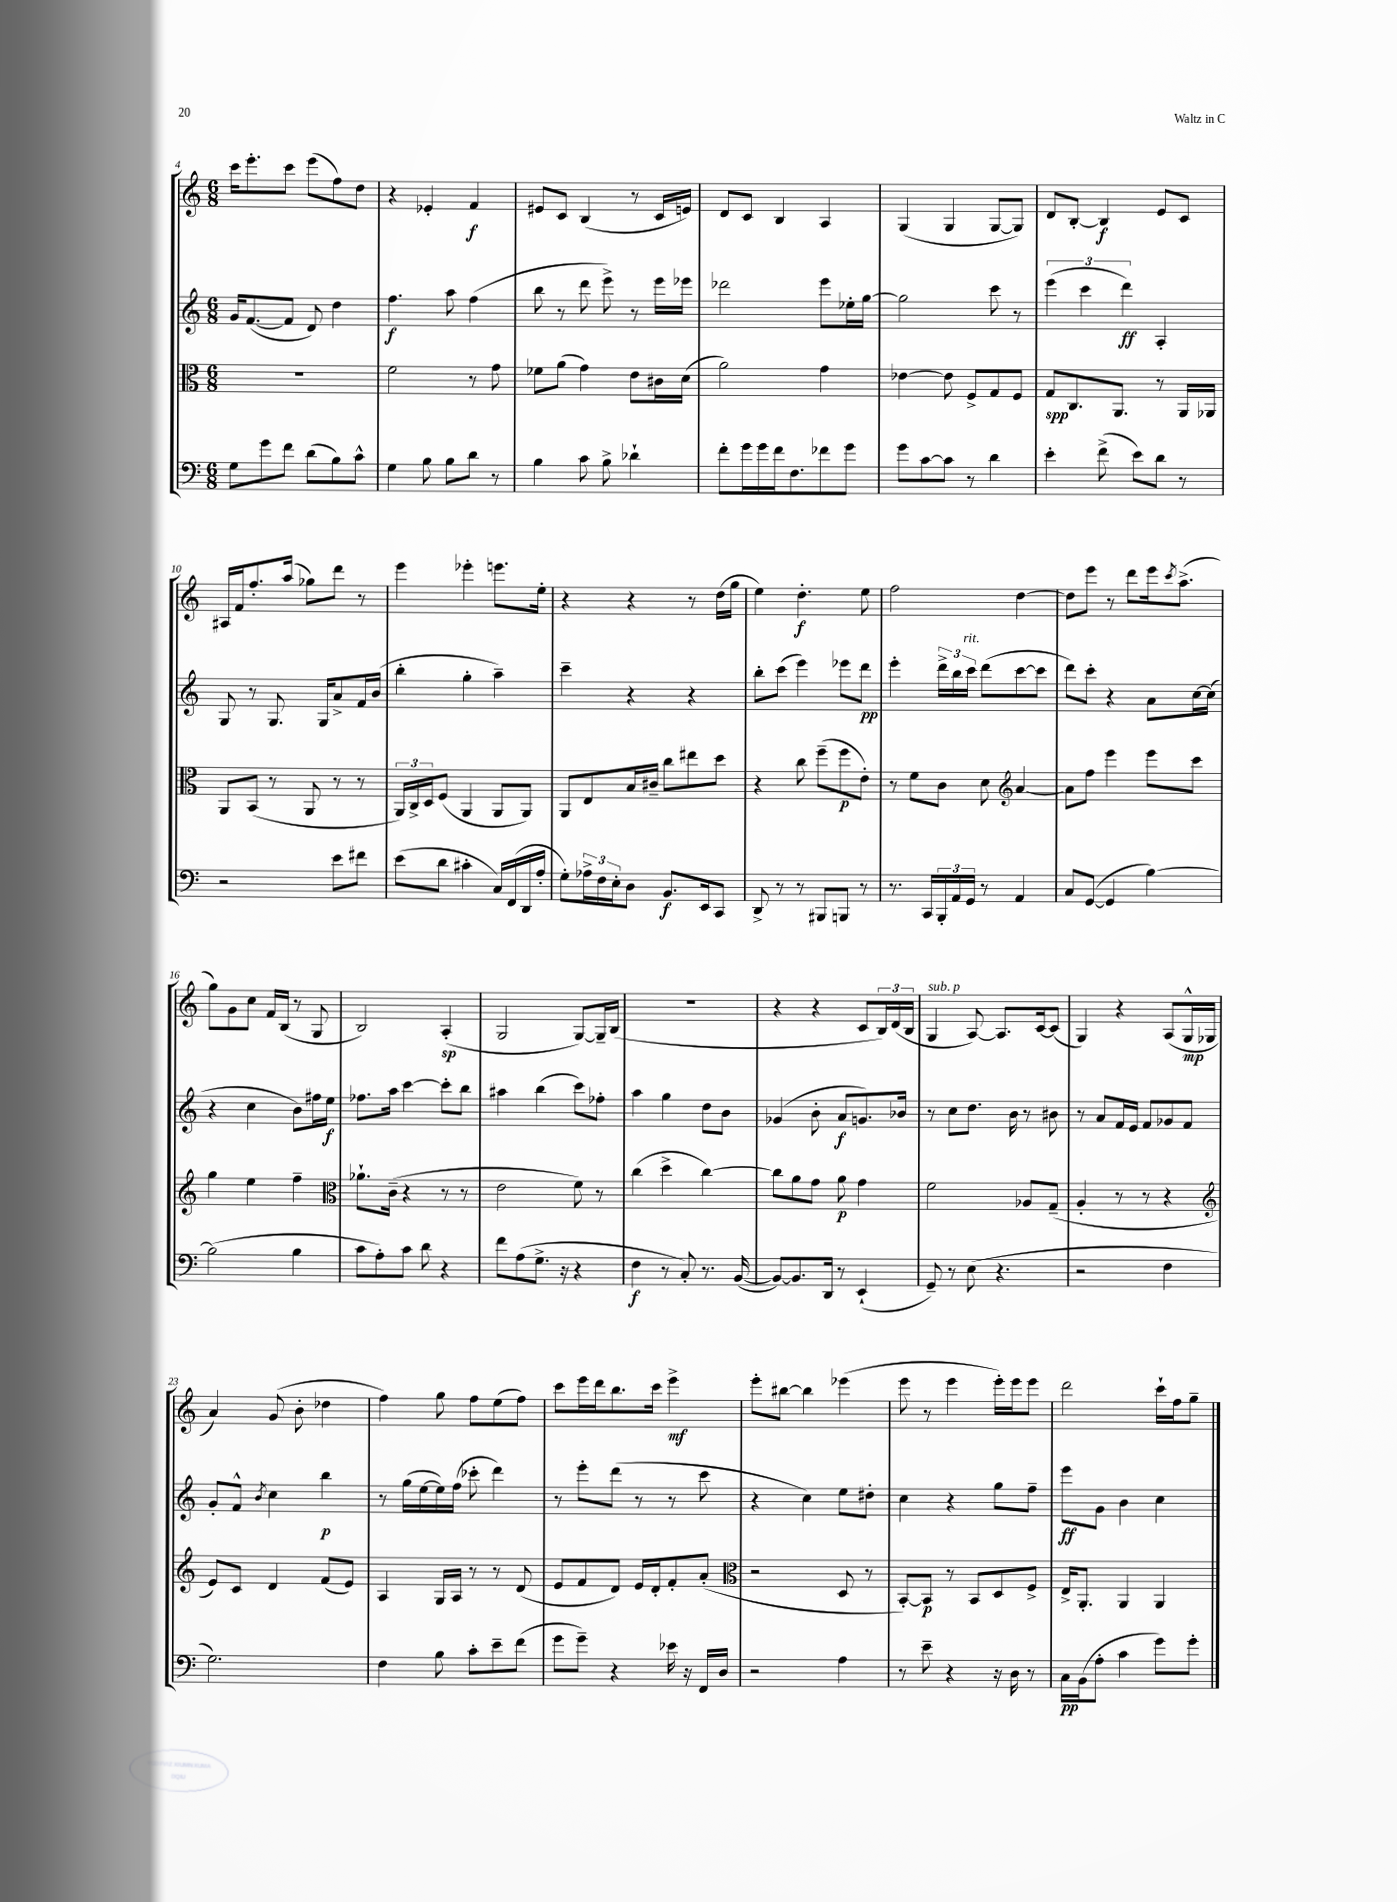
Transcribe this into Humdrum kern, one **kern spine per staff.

**kern	**kern	**kern	**kern
*staff4	*staff3	*staff2	*staff1
*clefF4	*clefC3	*clefG2	*clefG2
*k[]	*k[]	*k[]	*k[]
*M6/8	*M6/8	*M6/8	*M6/8
8G	2.r	16g	16ccc
.	.	([8.f	8.eee'
8g	.	.	.
8f	.	8f]	8ccc
(8d	.	8d)	(8eee
8B)	.	4dd	8ff)
8c^^	.	.	8dd
=	=	=	=
4G	2f	4.ff	4r
8B	.	.	4e-'
8B	.	8aa	.
8d	8r	(4ff	4f
8r	8g	.	.
=	=	=	=
4B	8f-	8bb	8e#
.	(8a	8r	8c
8c	4g)	8ddd	(4B
8B^	.	8eee^)	.
4d-`	8e	8r	8r
.	16c#	16eee	16c
.	(16d	16eee-	16e)
=	=	=	=
8f'	2a)	2ddd-	8d
16g	.	.	8c
16g	.	.	.
16f	.	.	4B
8.F	.	.	.
8f-	4g	8eee	4A
8g	.	16ee-'	.
.	.	[16gg	.
=	=	=	=
8g	[4e-	2gg]	(4G
[8c	.	.	.
8c]	8e-]	.	4G
8r	8F^	.	.
4d	8G	8ccc	[8G
.	8F	8r	8G])
=	=	=	=
4e'	8G	(6eee	8d
.	8.C	.	[8B'
.	.	6ccc	.
(8f^	.	.	4B]
.	8.AA	.	.
.	.	6ddd)	.
8e)	.	.	.
8d	8r	4A'	8e
8r	16AA	.	8c
.	16AA-	.	.
=	=	=	=
2r	8AA	8G	16A#
.	.	.	16f
.	(8BB	8r	8.ff'
.	8r	8.G	.
.	.	.	(16aa
.	8AA	.	8gg-)
.	.	16G	.
8e	8r	8a^	8ddd
8f#	8r	16f	8r
.	.	(16b	.
=	=	=	=
(8e	24AA)	4bb'	4eee
.	24C^	.	.
.	24D	.	.
8d	(8F	.	.
4c#'	4AA	4gg'	4eee-'
16C)	8AA	4aa~)	8.eee
(16FF	.	.	.
16DD	8AA)	.	.
16A'	.	.	16ee'
=	=	=	=
8G')	8AA	4ccc~	4r
24A-^	8E	.	.
24F	.	.	.
24E'	.	.	.
8D	16B	4r	4r
.	16c#~	.	.
8.BB	8cc	.	.
.	8ee#	4r	8r
16EE	.	.	.
8CC	8dd	.	(16dd
.	.	.	16gg
=	=	=	=
8DD^	4r	8bb'	4ee)
8r	.	(8ccc	.
8r	8cc	4eee)	4.dd'
8BBB#	(8ff~	.	.
8BBB	8ff	8eee-	.
8r	8e')	8ddd	8ee
=	=	=	=
8.r	8r	4eee'	2ff
.	8f	.	.
16CC	.	.	.
24BBB'	8c	24ddd^	.
24AA	.	24bb	.
24GG	.	24ccc	.
8r	8d	(8ddd	.
*	*clefG2	*	*
4AA	[4a	[8ccc	[4dd
.	.	8ccc]	.
=	=	=	=
8C	8a]	8ddd)	8dd]
([8GG	8ff	8ccc'	8eee
4GG]	4eee	4r	8r
.	.	.	8ddd
[4B)	8eee	8a	16eee
.	.	.	8qccc
.	.	.	(8.aa^
.	8ccc	[16cc	.
.	.	(16cc]	.
=	=	=	=
(2B]	4gg	4r	8gg)
.	.	.	8g
.	4ee	4cc	8cc
.	.	.	16f
.	.	.	(16B
4B	4ff~	8b)	8r
.	.	16ff#	8G
.	.	16ee	.
=	=	=	=
*	*clefC3	*	*
8c	8.a-`	8.ff-	2B)
8A')	.	.	.
.	(16c~	16aa	.
8c	4r	[4ccc	.
8d	.	.	.
4r	8r	8ccc']	(4A'
.	8r	8bb	.
=	=	=	=
8f	2e	4aa#	2G
(8A	.	.	.
8.G^	.	(4bb	.
16r	.	.	.
4r	8f)	8ccc)	[8G)
.	8r	8ff-'	16G~]
.	.	.	(16B
=	=	=	=
4F	(4cc	4aa	2.r
8r	4dd^	4gg	.
8C')	.	.	.
8.r	[4cc)	8dd	.
.	.	8b	.
([16BB	.	.	.
=	=	=	=
8BB_)	8cc]	(4g-	4r
8.BB]	8a	.	.
.	8g	8b'	4r
16DD	.	.	.
8r	8a	8a	.
(4EE`	4g	8.g)	8c
.	.	.	24B)
.	.	.	(24d
.	.	16b-	.
.	.	.	24B
=	=	=	=
8GG~)	2f	8r	4G
8r	.	8cc	.
(8E	.	8.dd	[8A)
4.r	.	.	8.A]
.	.	16b	.
.	8A-	8r	.
.	.	.	[16c
.	(8G~	8b#	(8c]
=	=	=	=
2r	4A'	8r	4G)
.	.	8a	.
.	8r	16f	4r
.	.	16e	.
.	8r	8f	.
4F	4r	8g-	(8A
.	.	8f	16G^^
.	.	.	16G-
=	=	=	=
*	*clefG2	*	*
2.G)	8e)	8g'	4a)
.	8c	8f^^	.
.	.	8qb	.
.	4d	4cc	(8g
.	.	.	8b'
.	(8f	4bb	4dd-
.	8e)	.	.
=	=	=	=
4F	4A	8r	4ff)
.	.	(16gg	.
.	.	[16ee	.
8B	16G	16ee])	8gg
.	16A	(16ff	.
8c'	8r	8ccc-'	8ff
8e~	8r	4ddd)	(8ee
(8f	(8d	.	8ff)
=	=	=	=
8g	8e	8r	8ccc
8g~)	8f	8eee'	16eee
.	.	.	16ddd
4r	8d)	(8ddd	8.bb
.	16e	8r	.
.	16d'	.	16ccc
16e-	8f'	8r	4eee^
16r	.	.	.
16FF	(8a'	8ccc	.
16D	.	.	.
=	=	=	=
*	*clefC3	*	*
2r	2r	4r	8eee'
.	.	.	[8bb#
.	.	4cc)	4bb#]
4A	8D	8ee	(4eee-
.	8r	8dd#'	.
=	=	=	=
8r	[8BB')	4cc	8eee
8e~	8BB]	.	8r
4r	8r	4r	4eee
.	8BB	.	.
16r	8D	8gg	16eee')
16D	.	.	16eee
8r	8F^	8ff~	8eee
=	=	=	=
16C	16E^	8eee	2ddd
(16BB	8.AA'	.	.
8A'	.	8g	.
4c	4AA	4b	.
8g)	4AA	4cc	16ccc`
.	.	.	16ff
8g'	.	.	8gg~
==	==	==	==
*-	*-	*-	*-
